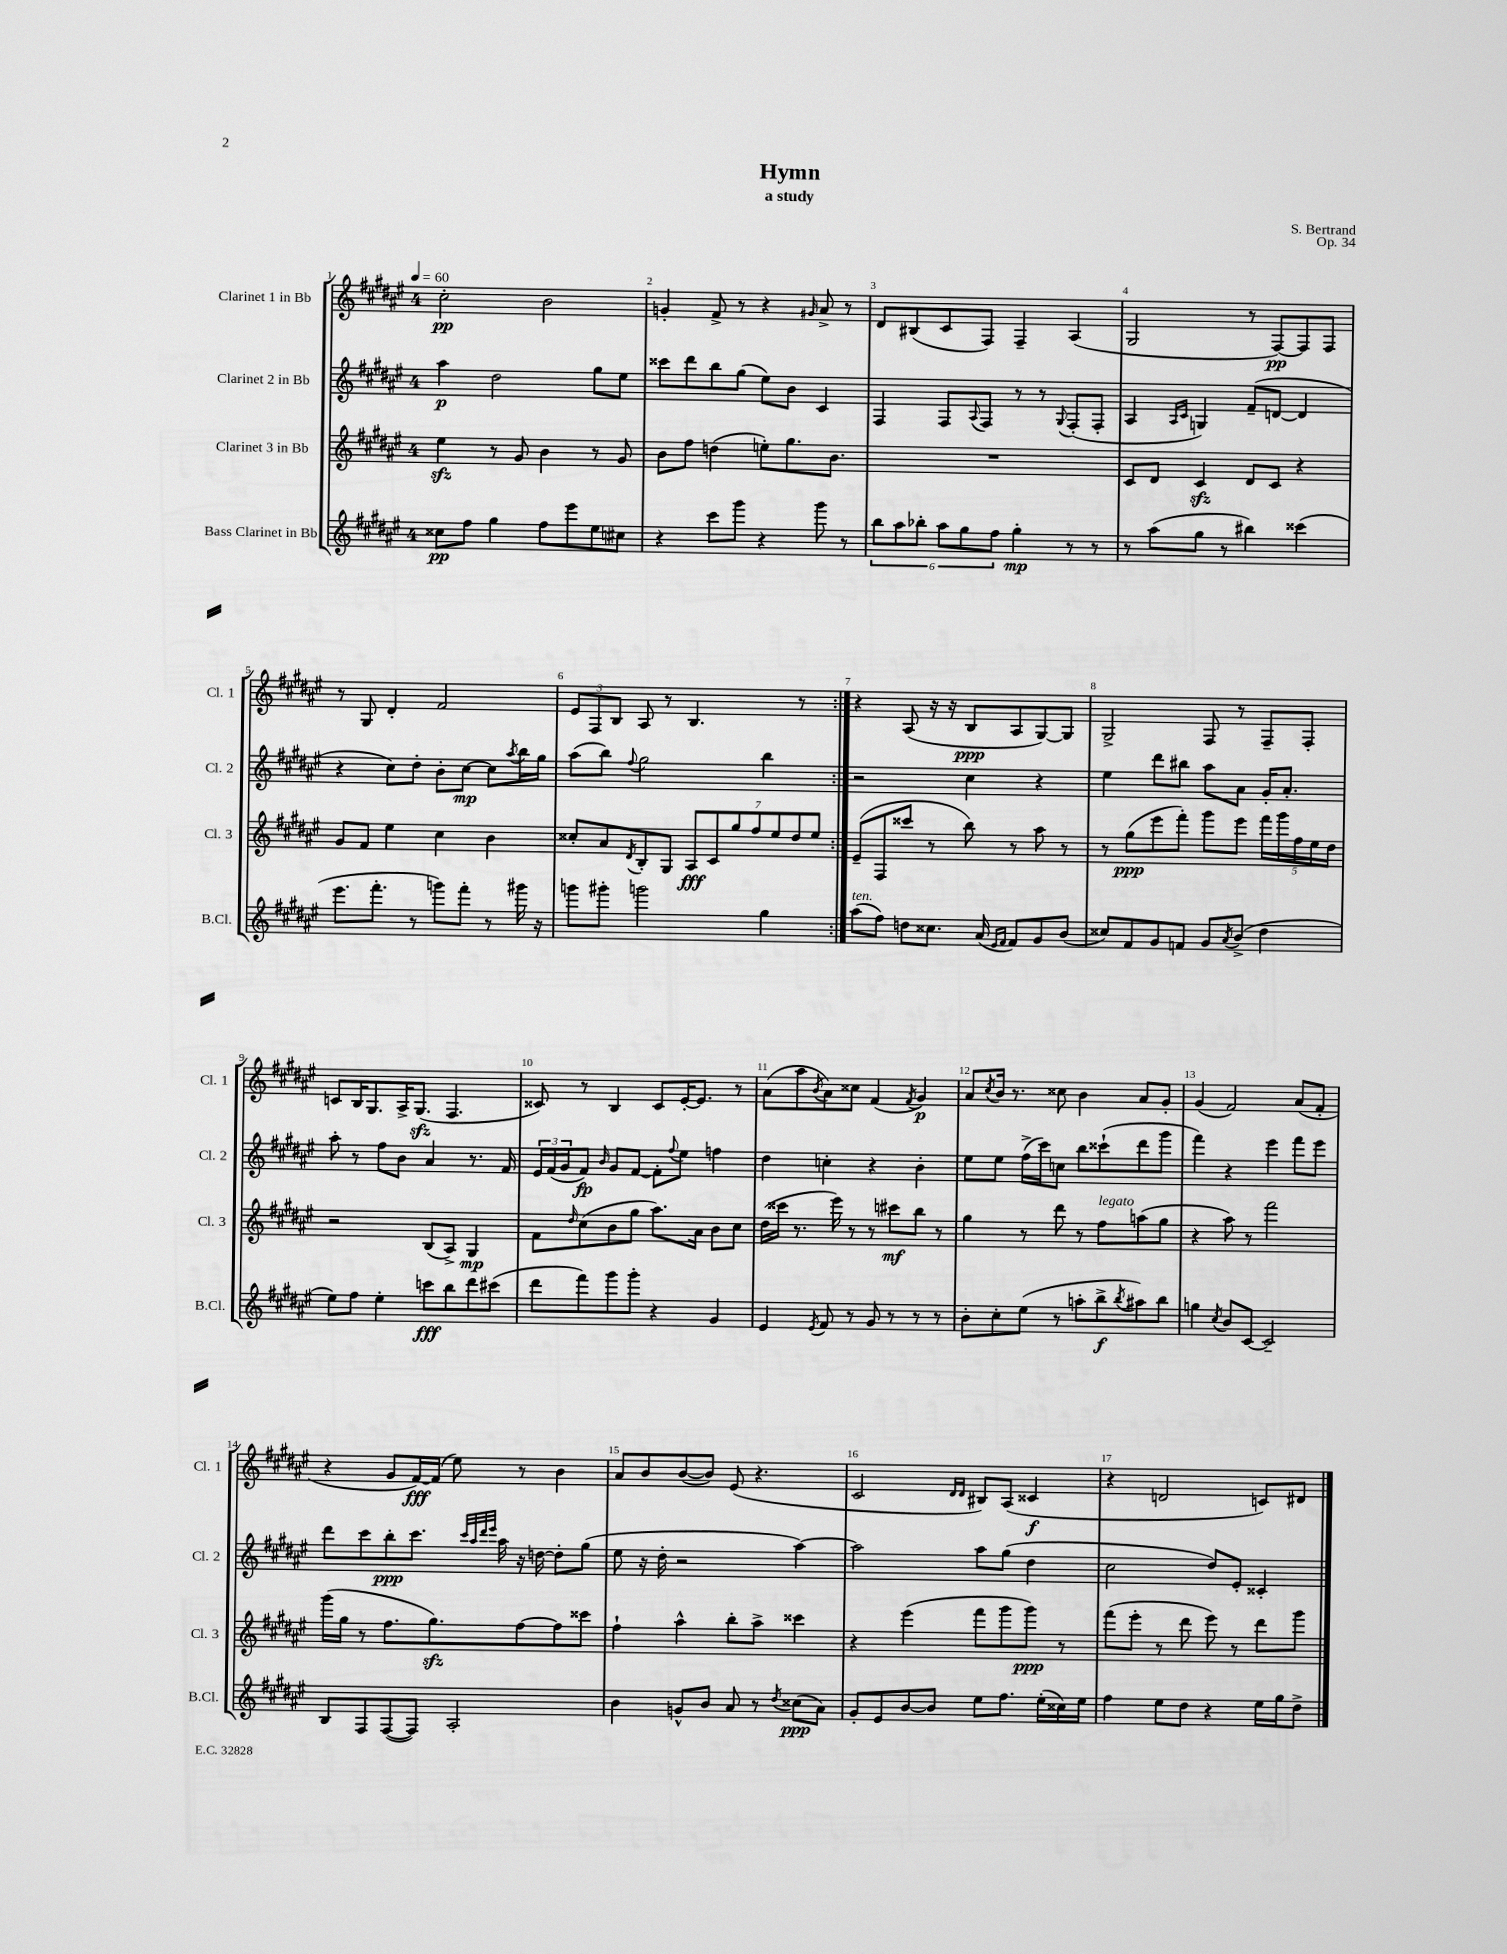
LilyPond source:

\header { title = "Hymn" composer = "S. Bertrand" subtitle = "a study" opus = "Op. 34" }
<<
\new StaffGroup <<
\new Staff = "s0" \with { instrumentName = "Clarinet 1 in Bb" shortInstrumentName = "Cl. 1" } {
    \clef treble \key fis \major \once \override Staff.TimeSignature.style = #'single-digit \time 4/4 \tempo 4 = 60
    \repeat volta 2 { cis''2-.\pp b'2 |
    g'4-. fis'8-> r8 r4 \grace { gis'16 } ais'8-> r8 |
    dis'8 bis8( cis'8 fis8) fis4-- ais4( |
    gis2 r8 fis8~\pp) fis8 fis8 |
    r8 gis8 dis'4-. fis'2 |
    \tuplet 3/2 { eis'8 fis8 b8 } ais8 r8 b4. r8 | }
    r4 ais8( r16 r16 b8\ppp ais8 gis8~) gis8 |
    gis2-> fis8 r8 fis8-- fis8-. |
    c'8 b16 gis8. ais16-> gis8.\sfz( fis4. |
    cisis'8) r8 b4 cisis'8 eis'16~-. eis'8. r8 |
    ais'8( ais''8 \acciaccatura { b'8 } ais'8) cisis''8 fis'4( \acciaccatura { fis'8 } gis'4\p) |
    ais'8 \acciaccatura { cis''8 } b'16 r8. cisis''8 b'4 ais'8 gis'8-. |
    gis'4( fis'2) ais'8( fis'8-. |
    r4 gis'8 fis'16~\fff) fis'16( eis''8) r8 b'4 |
    ais'8 b'8 b'8~( b'8) eis'8( r4. |
    cis'2 \grace { dis'16 dis'16 } bis8) ais8( cisis'4\f |
    r4 d'2 c'8) dis'8 \bar "|." |
}
\new Staff = "s1" \with { instrumentName = "Clarinet 2 in Bb" shortInstrumentName = "Cl. 2" } {
    \clef treble \key fis \major \once \override Staff.TimeSignature.style = #'single-digit \time 4/4
    \repeat volta 2 { ais''4\p dis''2 gis''8 eis''8 |
    cisis'''8 dis'''8 b''8 gis''8( eis''8) b'8 cis'4 |
    fis4 fis8 \appoggiatura { ais8 } fis8 r8 r8 \appoggiatura { gis8 } fis8-.( fis8-. |
    ais4 \grace { ais16 cis'16 } g4) fis'8--( d'8~ d'4 |
    r4 cis''8) dis''8-. b'8-. cis''8~\mp cis''8 \acciaccatura { ais''8 } b''16 gis''16 |
    ais''8( b''8) \appoggiatura { fis''8 } gis''2 b''4 | }
    r2 cis''4 r4 |
    eis''4 dis'''8 bis''8 ais''8 ais'8 gis'16-. ais'8.-. |
    ais''8-. r8 fis''8 b'8 ais'4 r8. fis'16 |
    \tuplet 3/2 { eis'16 fis'16( gis'16 } fis'8\fp) \grace { b'16 } gis'8 fis'8~ fis'8-. \appoggiatura { fis''8 } eis''8 f''4 |
    dis''4 c''4-. r4 b'4-. |
    eis''8 eis''8 fis''16->( cis'''16) c''8 b''8 cisis'''8-!( dis'''8 gis'''8 |
    fis'''4) r4 eis'''4 fis'''8 eis'''8 |
    dis'''8 cis'''8 b''8-.\ppp cis'''8. \grace { cis'''32 ais''32 dis'''32 eis'''32 } ais''16 r16 d''16~ d''8-. gis''8( |
    eis''8 r16 dis''16-. r2 ais''4~) |
    ais''2 ais''8 gis''8( dis''4 |
    cis''2 dis''8) eis'8-. cisis'4-. \bar "|." |
}
\new Staff = "s2" \with { instrumentName = "Clarinet 3 in Bb" shortInstrumentName = "Cl. 3" } {
    \clef treble \key fis \major \once \override Staff.TimeSignature.style = #'single-digit \time 4/4
    \repeat volta 2 { eis''4\sfz r8 gis'8 b'4 r8 gis'8 |
    b'8 fis''8 d''4( e''8-.) gis''8. b'8. |
    R1 |
    cis'8 dis'8 cis'4\sfz dis'8 cis'8 r4 |
    gis'8 fis'8 eis''4 cis''4 b'4 |
    cisis''8-. ais'8 \acciaccatura { dis'8 } b8-. gis8 \tuplet 7/4 { ais8\fff cis'8 gis''8 fis''8 eis''8 dis''8 eis''8 } | }
    eis'8--( fis8 cisis'''8 r8 b''8) r8 ais''8 r8 |
    r8 gis''8\ppp( eis'''8 fis'''8-.) gis'''8 eis'''8 \tuplet 5/4 { fis'''16 gis'''16 fis''16 eis''16 dis''16 } |
    r2 b8( ais8->) gis4\mp |
    fis'8 \grace { dis''16 } cis''8( b'8 gis''8 ais''8.) ais'16 b'8 cis''8 |
    dis''16( cisis'''16 r8. eis'''16) r8 r8 cis'''8\mf b''8 r8 |
    gis''4 r8 dis'''8 r8 fis''8^\markup { \italic "legato" } a''8( gis''8 |
    r4 ais''8) r8 fis'''2 |
    gis'''16( gis''16 r8 fis''8. gis''8.\sfz) fis''8~ fis''8 cisis'''8 |
    fis''4-! ais''4-^ b''8-. ais''8-> cisis'''4 |
    r4 eis'''4( fis'''8 gis'''8 gis'''8\ppp) r8 |
    fis'''8( eis'''8-. r8 dis'''8 eis'''8) r8 dis'''8 gis'''8 \bar "|." |
}
\new Staff = "s3" \with { instrumentName = "Bass Clarinet in Bb" shortInstrumentName = "B.Cl." } {
    \clef treble \key fis \major \once \override Staff.TimeSignature.style = #'single-digit \time 4/4
    \repeat volta 2 { cisis''8\pp fis''8 gis''4 fis''8 eis'''8 eis''8 cis''8 |
    r4 cis'''8 gis'''8 r4 gis'''8 r8 |
    \tuplet 6/4 { b''8 ais''8 bes''8-. ais''8 gis''8 fis''8 } gis''4-.\mp r8 r8 |
    r8 ais''8( gis''8 r8 bis''4) cisis'''4( |
    eis'''8. fis'''8.-. r8 g'''8) fis'''8-. r8 gis'''16 r16 |
    g'''8 gis'''8-. g'''2 gis''4 | }
    ais''8^\markup { \italic "ten." }( fis''8) d''8 cisis''8. ais'16( \grace { eis'16 fis'16 } fis'8) gis'8 b'8( |
    cisis''8) fis'8 gis'8 f'8 gis'8 \acciaccatura { ais'8 } b'8->( dis''4 |
    eis''8) fis''8 eis''4-. c'''8\fff b''8 dis'''8 cis'''8( |
    dis'''8 fis'''8) gis'''8 gis'''8-. r4 gis'4 |
    eis'4 \acciaccatura { eis'8 } fis'8 r8 gis'8 r8 r8 r8 |
    b'8-. cis''8-. eis''8( r8 a''8-. b''8->\f \acciaccatura { b''8 } ais''8) b''8 |
    g''4 \acciaccatura { cis''8 } b'8 cis'8~ cis'2-- |
    b8 fis8 fis8~( fis8) ais2-. |
    b'4 g'8-^ b'8 ais'8 r8 \acciaccatura { dis''8 } cisis''8\ppp( ais'8) |
    gis'8-. eis'8 b'8~ b'8 eis''8 fis''8. eis''16-.( cisis''16) eis''16 |
    fis''4 eis''8 dis''8 r4 eis''16 gis''16 dis''8-> \bar "|." |
}
>>
>>
\layout { \context { \Score \override BarNumber.break-visibility = ##(#f #t #t) barNumberVisibility = #all-bar-numbers-visible } }
